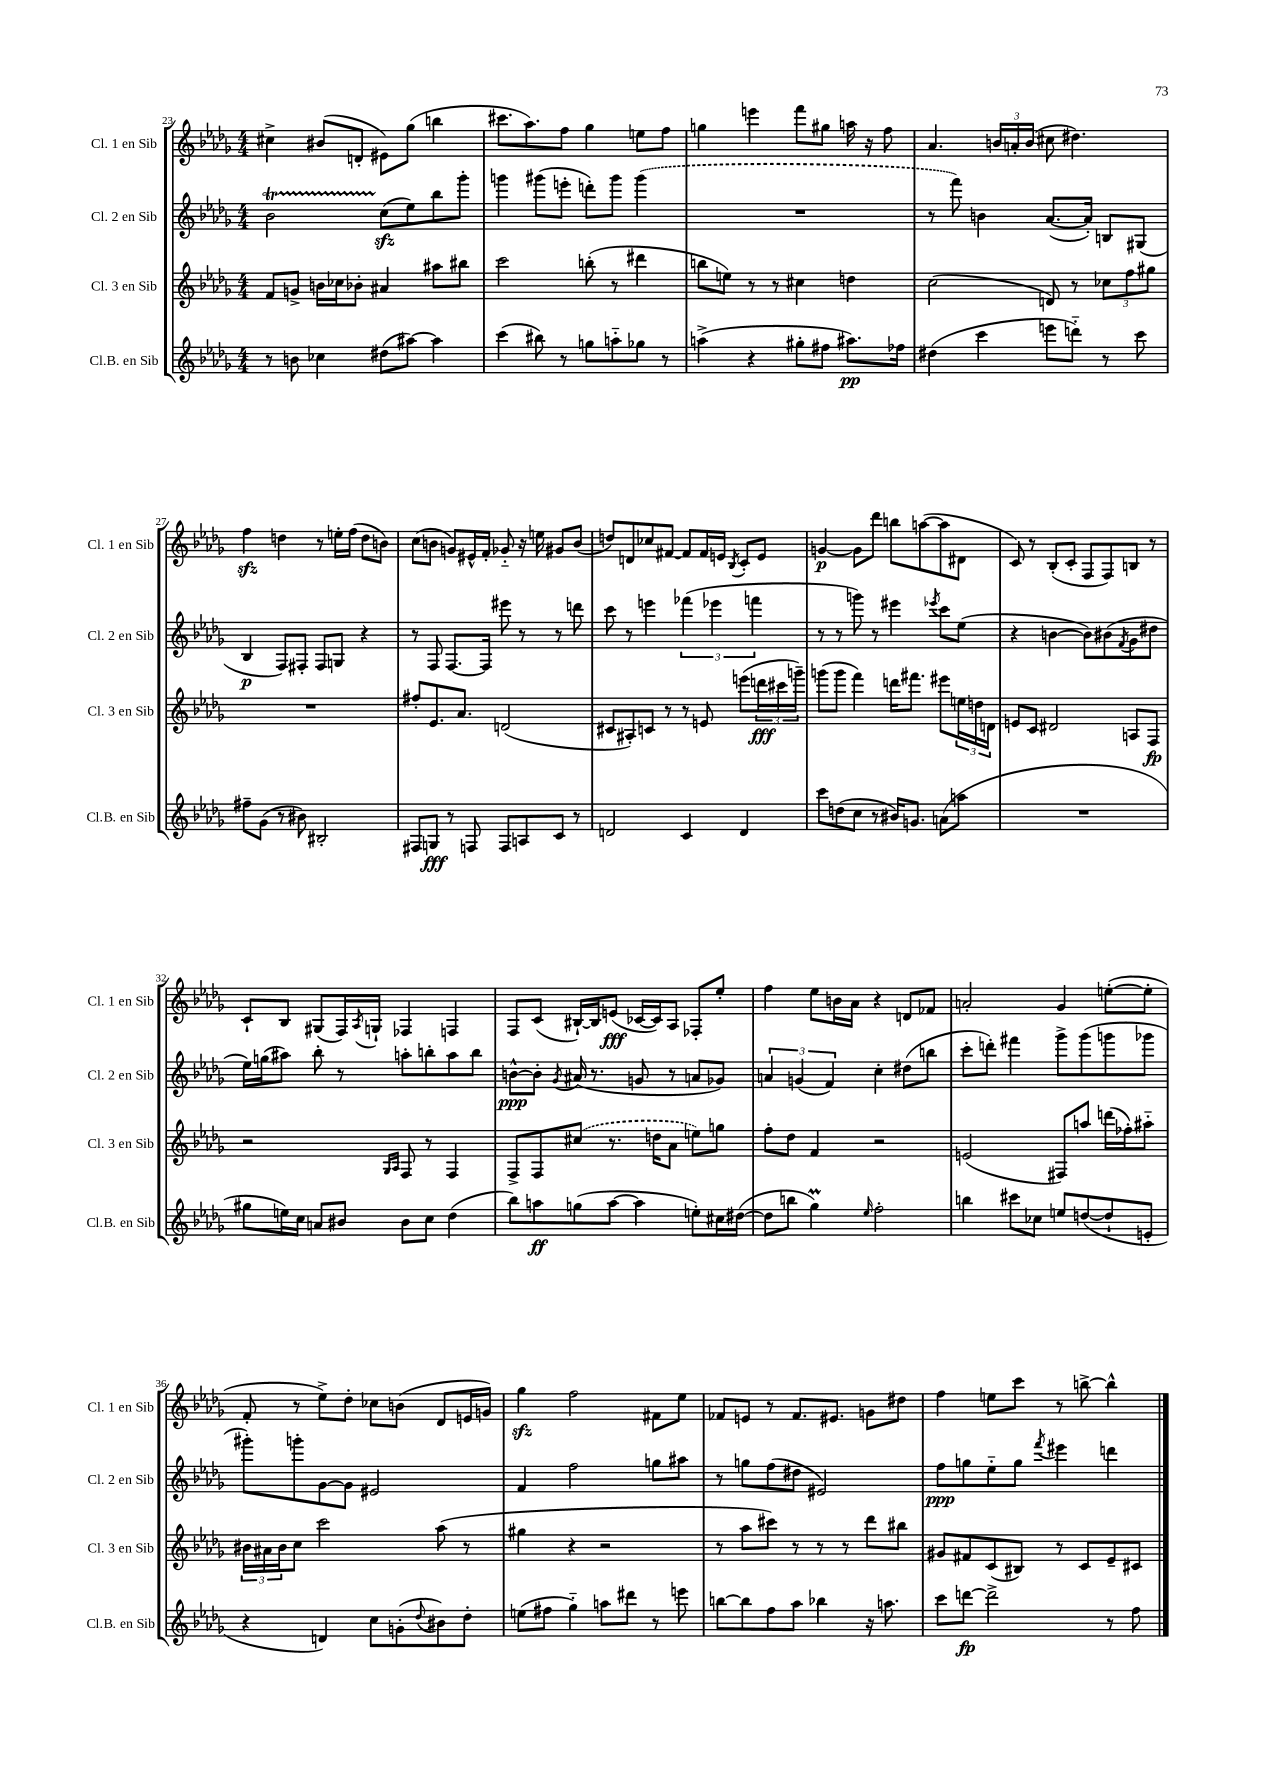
<<
\new StaffGroup <<
\new Staff = "s0" \with { instrumentName = "Cl. 1 en Sib" shortInstrumentName = "Cl. 1 en Sib" } {
    \clef treble \key des \major \numericTimeSignature \time 4/4
    cis''4-> bis'8( d'8-. eis'8) ges''8( b''4 |
    cis'''8. aes''8.) f''8 ges''4 e''8 f''8 |
    g''4 e'''4 f'''8 gis''8 a''16 r16 f''8 |
    aes'4. \tuplet 3/2 { b'16 a'16-. b'16( } cis''8 dis''4.) |
    f''4\sfz d''4 r8 e''16-. f''16( d''8 b'8) |
    c''8( b'8 g'8) eis'16-^ f'16-. ges'8-_ r16 e''16 gis'8 b'8( |
    d''8) d'8 ces''8 fis'8~ fis'8 fis'16 e'16 \acciaccatura { bes8 } c'8-. e'8 |
    g'4~\p g'8 des'''8 b''8 a''8~( a''8 dis'8 |
    c'8) r8 bes8-.( c'8-. f8 f8) b8 r8 |
    c'8-! bes8 gis8( f16) \acciaccatura { aes8 } g16-! fes4 f4 |
    f8 c'8( bis16~-!) bis16 e'8\fff( ces'16~ ces'16) aes8 fes8-. ees''8-. |
    f''4 ees''8 b'16 aes'16 r4 d'8 fes'8 |
    a'2-. ges'4 e''8~-.( e''8-. |
    f'8-. r8 ees''8->) des''8-. ces''8 b'8( des'8 e'16 g'16) |
    ges''4\sfz f''2 fis'8 ees''8 |
    fes'8 e'8 r8 fes'8. eis'8. g'8 dis''8 |
    f''4 e''8 c'''8 r8 b''8~-> b''4-^ \bar "|." |
}
\new Staff = "s1" \with { instrumentName = "Cl. 2 en Sib" shortInstrumentName = "Cl. 2 en Sib" } {
    \clef treble \key des \major \numericTimeSignature \time 4/4
    bes'2\startTrillSpan c''8\stopTrillSpan\sfz( ees''8) bes''8 ges'''8-. |
    g'''4 gis'''8( e'''8-. d'''8-.) gis'''8 \once \slurDashed gis'''4( |
    R1 |
    r8 f'''8) b'4 aes'8.~( aes'16-.) b8 gis8( |
    bes4\p f8) fis8-. fis8 g8 r4 |
    r8 f8 f8.~ f16 eis'''8 r8 r8 d'''8 |
    c'''8 r8 e'''4 \tuplet 3/2 { fes'''4( ees'''4 f'''4 } |
    r8 r8 g'''8) r8 eis'''4 \acciaccatura { ees'''8 } c'''8 ees''8( |
    r4 b'4~ b'8) bis'8( \acciaccatura { f'8 } ges'8 dis''8 |
    ees''16) g''16( ais''8) bes''8-. r8 a''8-. b''8-. a''8 b''8 |
    b'8~-^\ppp b'8-. \acciaccatura { ges'8 } ais'16( r8. g'8 r8 a'8 ges'8) |
    \tuplet 3/2 { a'4 g'4( f'4) } c''4-. dis''8( b''8 |
    c'''8-. d'''8-.) fis'''4 ges'''8-> ges'''8( g'''8 ges'''8 |
    gis'''8-.) g'''8-. ges'8~ ges'8 eis'2 |
    f'4 f''2 g''8 ais''8 |
    r8 g''8 f''8( dis''8 eis'2) |
    f''8\ppp g''8 ees''8-_ g''8 \acciaccatura { f'''8 } eis'''4 d'''4 \bar "|." |
}
\new Staff = "s2" \with { instrumentName = "Cl. 3 en Sib" shortInstrumentName = "Cl. 3 en Sib" } {
    \clef treble \key des \major \numericTimeSignature \time 4/4
    f'8 g'8-> b'16 ces''16 bes'8-. ais'4 ais''8 bis''8 |
    c'''2 b''8-.( r8 dis'''4 |
    b''8 e''8) r8 r8 cis''4 d''4 |
    c''2( d'8) r8 \tuplet 3/2 { ces''8 f''8 gis''8 } |
    R1 |
    fis''8-. ees'8. aes'8. d'2( |
    cis'8 ais8-.) c'8 r8 r8 e'8 e'''8( \tuplet 3/2 { d'''16\fff cis'''16 g'''16--) } |
    g'''8( g'''8 f'''4) d'''16 fis'''8. eis'''8 \tuplet 3/2 { e''16 d''16 d'16 } |
    e'8 c'8 dis'2 a8 f8\fp |
    r2 \grace { ges16 aes16 } f8 r8 f4 |
    f8-> f8 \once \slurDashed cis''8( r8. d''16 aes'8 e''8) g''8 |
    f''8-. des''8 f'4 r2 |
    e'2( fis8) a''8 d'''16( fes''16-.) ais''8-_ |
    \tuplet 3/2 { bis'16 ais'16 bis'16 } c''8 c'''2 aes''8( r8 |
    gis''4 r4 r2 |
    r8 aes''8 cis'''8) r8 r8 r8 des'''8 bis''8 |
    gis'8 fis'8 c'8( bis8) r8 c'8 ees'8-- cis'8 \bar "|." |
}
\new Staff = "s3" \with { instrumentName = "Cl.B. en Sib" shortInstrumentName = "Cl.B. en Sib" } {
    \clef treble \key des \major \numericTimeSignature \time 4/4
    r8 b'8 ces''4 dis''8( ais''8~) ais''4 |
    c'''4( bis''8) r8 g''8 a''8-_ ges''8 r8 |
    a''4->( r4 gis''8-. fis''8 ais''8.\pp) fes''16 |
    dis''4( c'''4 e'''8 d'''8-_) r8 c'''8 |
    fis''8-- ges'8( r8 bis'8) bis2-. |
    fis8 g8\fff r8 f8 f8 a8 c'8 r8 |
    d'2 c'4 d'4 |
    c'''8 d''8( c''8 r8 bis'16) g'8. a'8( a''8 |
    R1 |
    gis''8 e''16) c''16 a'8 bis'8 bis'8 c''8 des''4( |
    bes''8) a''8\ff g''8( a''8~ a''4 e''8-.) cis''16 dis''16~( |
    dis''8 b''8 ges''4\prall) \grace { ees''16 } f''2-. |
    b''4 cis'''8 ces''8 e''8 d''8~( d''8-! e'8-. |
    r4 d'4) c''8 g'8-.( \appoggiatura { des''8 } bis'8) des''8-. |
    e''8( fis''8 ges''4-_) a''8 dis'''8 r8 e'''8 |
    b''8~ b''8 f''8 aes''8 bes''4 r16 a''8. |
    c'''8 d'''8~\fp d'''2-> r8 f''8 \bar "|." |
}
>>
>>
\layout { \context { \Score currentBarNumber = #23 } }
